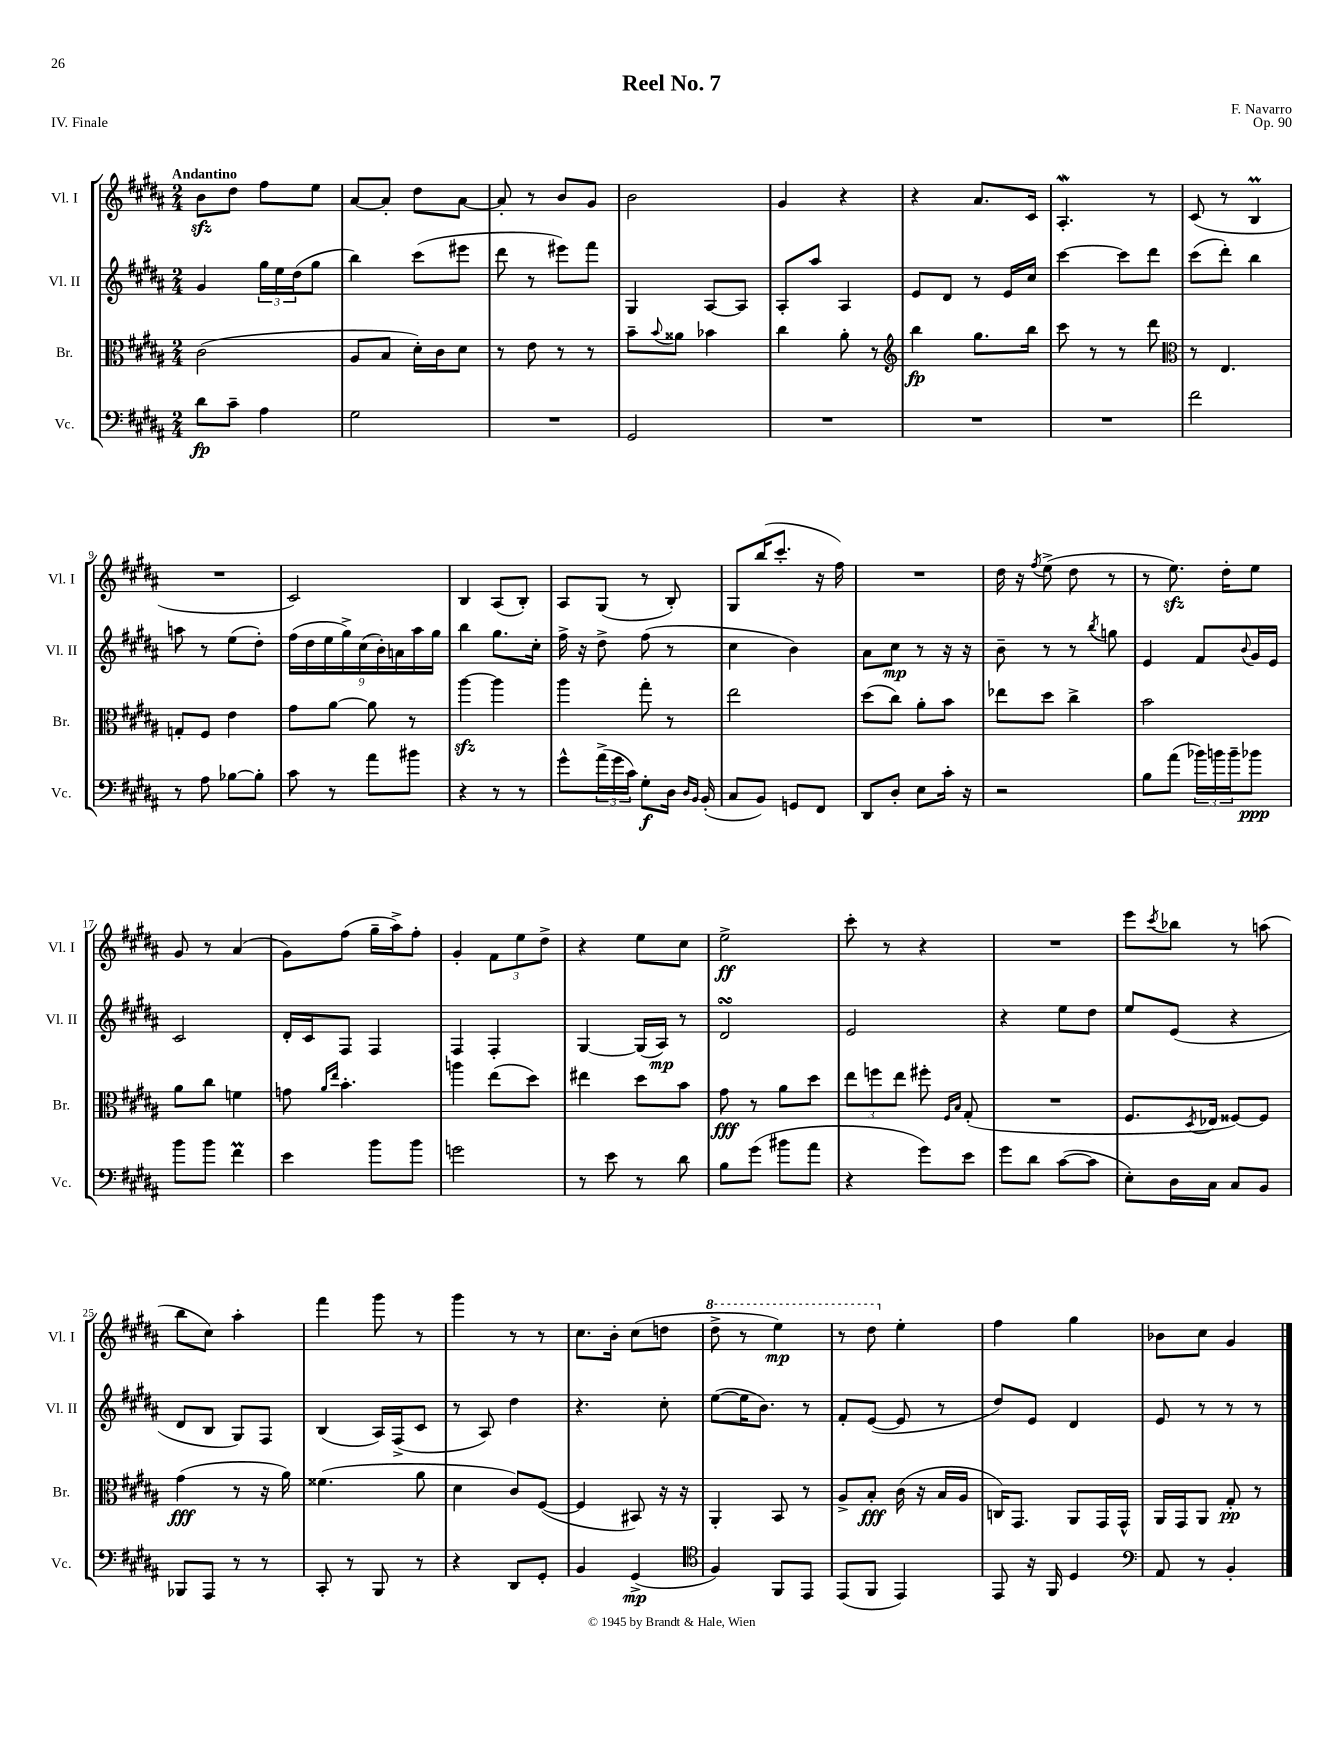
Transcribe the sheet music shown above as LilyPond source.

\header { title = "Reel No. 7" composer = "F. Navarro" opus = "Op. 90" piece = "IV. Finale" }
<<
\new StaffGroup <<
\new Staff = "s0" \with { instrumentName = "Vl. I" shortInstrumentName = "Vl. I" } {
    \clef treble \key b \major \numericTimeSignature \time 2/4 \tempo "Andantino"
    b'8\sfz dis''8 fis''8 e''8 |
    ais'8~ ais'8-. dis''8 ais'8~ |
    ais'8-. r8 b'8 gis'8 |
    b'2 |
    gis'4 r4 |
    r4 ais'8. cis'16 |
    ais4.-.\mordent r8 |
    cis'8( r8 b4\prall |
    R2 |
    cis'2) |
    b4 ais8( b8-.) |
    ais8 gis8( r8 b8-.) |
    gis8 b''16( cis'''8.-. r16 fis''16) |
    R2 |
    dis''16 r16 \acciaccatura { fis''8 } e''8->( dis''8 r8 |
    r8 e''8.\sfz) dis''16-. e''8 |
    gis'8 r8 ais'4( |
    gis'8) fis''8( gis''16-- ais''16->) fis''8-. |
    gis'4-. \tuplet 3/2 { fis'8 e''8 dis''8-> } |
    r4 e''8 cis''8 |
    e''2->\ff |
    cis'''8-. r8 r4 |
    R2 |
    e'''8 \acciaccatura { cis'''8 } bes''8 r8 a''8( |
    b''8 cis''8) ais''4-. |
    fis'''4 gis'''8 r8 |
    gis'''4 r8 r8 |
    cis''8. b'16-. cis''8( d''8 |
    \ottava #1 dis'''8-> r8 e'''4\mp) |
    r8 dis'''8 \ottava #0 e''4-. |
    fis''4 gis''4 |
    bes'8 cis''8 gis'4 \bar "|." |
}
\new Staff = "s1" \with { instrumentName = "Vl. II" shortInstrumentName = "Vl. II" } {
    \clef treble \key b \major \numericTimeSignature \time 2/4
    gis'4 \tuplet 3/2 { gis''16 e''16 dis''16( } gis''8 |
    b''4) cis'''8( eis'''8 |
    dis'''8 r8 eis'''8) fis'''8 |
    gis4 ais8~ ais8 |
    ais8-. ais''8 ais4 |
    e'8 dis'8 r8 e'16 cis''16 |
    cis'''4~ cis'''8 dis'''8 |
    cis'''8( dis'''8-.) b''4 |
    a''8 r8 e''8( dis''8-.) |
    \tuplet 9/8 { fis''16( dis''16 e''16 gis''16->) cis''16( b'16-.) a'16 ais''16 gis''16 } |
    b''4 gis''8. cis''16-. |
    fis''16-> r16 dis''8-> fis''8( r8 |
    cis''4 b'4) |
    ais'8 cis''8\mp r8 r16 r16 |
    b'8-- r8 r8 \acciaccatura { b''8 } g''8 |
    e'4 fis'8 \appoggiatura { b'8 } gis'16 e'16 |
    cis'2 |
    dis'16-. cis'16 fis8 fis4 |
    fis4 fis4-. |
    gis4~ gis16( ais16\mp) r8 |
    dis'2\turn |
    e'2 |
    r4 e''8 dis''8 |
    e''8 e'8( r4 |
    dis'8 b8 gis8) fis8 |
    b4( ais16) fis16->( cis'8 |
    r8 ais8) dis''4 |
    r4. cis''8-. |
    e''8~( e''16 b'8.) r8 |
    fis'8-. e'8~( e'8 r8 |
    dis''8) e'8 dis'4 |
    e'8 r8 r8 r8 \bar "|." |
}
\new Staff = "s2" \with { instrumentName = "Br." shortInstrumentName = "Br." } {
    \clef alto \key b \major \numericTimeSignature \time 2/4
    cis'2( |
    ais8 b8 dis'16-.) cis'16 dis'8 |
    r8 e'8 r8 r8 |
    b'8-- \appoggiatura { b'8 } aisis'8 bes'4 |
    cis''4 ais'8-. r8 |
    \clef treble b''4\fp gis''8. b''16 |
    cis'''8 r8 r8 dis'''8 |
    \clef alto r8 e4. |
    g8-. fis8 e'4 |
    gis'8 ais'8~ ais'8 r8 |
    ais''4~\sfz ais''4 |
    ais''4 gis''8-. r8 |
    e''2 |
    dis''8( cis''8) ais'8-. b'8 |
    ees''8 dis''8 cis''4-> |
    b'2 |
    ais'8 cis''8 f'4 |
    g'8 \grace { ais'16 e''16 } b'4.-. |
    a''4 e''8( dis''8) |
    eis''4 dis''8 b'8 |
    gis'8\fff r8 ais'8 dis''8 |
    \tuplet 3/2 { e''8 f''8 e''8 } fis''8-. \grace { fis16 b16 } gis8-.( |
    R2 |
    fis8. \acciaccatura { dis8 } ees16 fisis8~) fisis8 |
    gis'4\fff( r8 r16 ais'16) |
    fisis'4.( ais'8 |
    dis'4 cis'8) fis8~( |
    fis4 bis,8) r16 r16 |
    ais,4-. b,8 r8 |
    ais8-> b8-.\fff cis'16( r16 b16 ais16 |
    c16) gis,8. ais,8 gis,16 gis,16-^ |
    ais,16 gis,16 ais,8 gis8-.\pp r8 \bar "|." |
}
\new Staff = "s3" \with { instrumentName = "Vc." shortInstrumentName = "Vc." } {
    \clef bass \key b \major \numericTimeSignature \time 2/4
    dis'8\fp cis'8-- ais4 |
    gis2 |
    R2 |
    gis,2 |
    R2 |
    R2 |
    R2 |
    fis'2 |
    r8 ais8 bes8~ bes8-. |
    cis'8 r8 ais'8 bis'8 |
    r4 r8 r8 |
    gis'8-^ \tuplet 3/2 { ais'16->( gis'16 cis'16) } gis8-.\f dis16 \grace { dis16 b,16 } b,16-.( |
    cis8 b,8) g,8 fis,8 |
    dis,8 dis8-. e8 cis'16-. r16 |
    r2 |
    b8 ais'8( \tuplet 3/2 { bes'16) b'16 b'16-- } bes'8\ppp |
    b'8 b'8 fis'4\prall |
    e'4 b'8 b'8 |
    g'2 |
    r8 e'8 r8 dis'8 |
    b8 gis'8( bis'8 ais'8 |
    r4 gis'8) e'8 |
    gis'8 dis'8 cis'8~( cis'8 |
    e8-.) dis16 cis16 cis8 b,8 |
    bes,,8 ais,,8 r8 r8 |
    cis,8-. r8 b,,8 r8 |
    r4 dis,8 gis,8-. |
    b,4 gis,4->\mp( |
    \clef tenor fis4) fis,8 e,8 |
    e,8( fis,8 e,4) |
    e,8 r16 fis,16 dis4 |
    \clef bass ais,8 r8 b,4-. \bar "|." |
}
>>
>>
